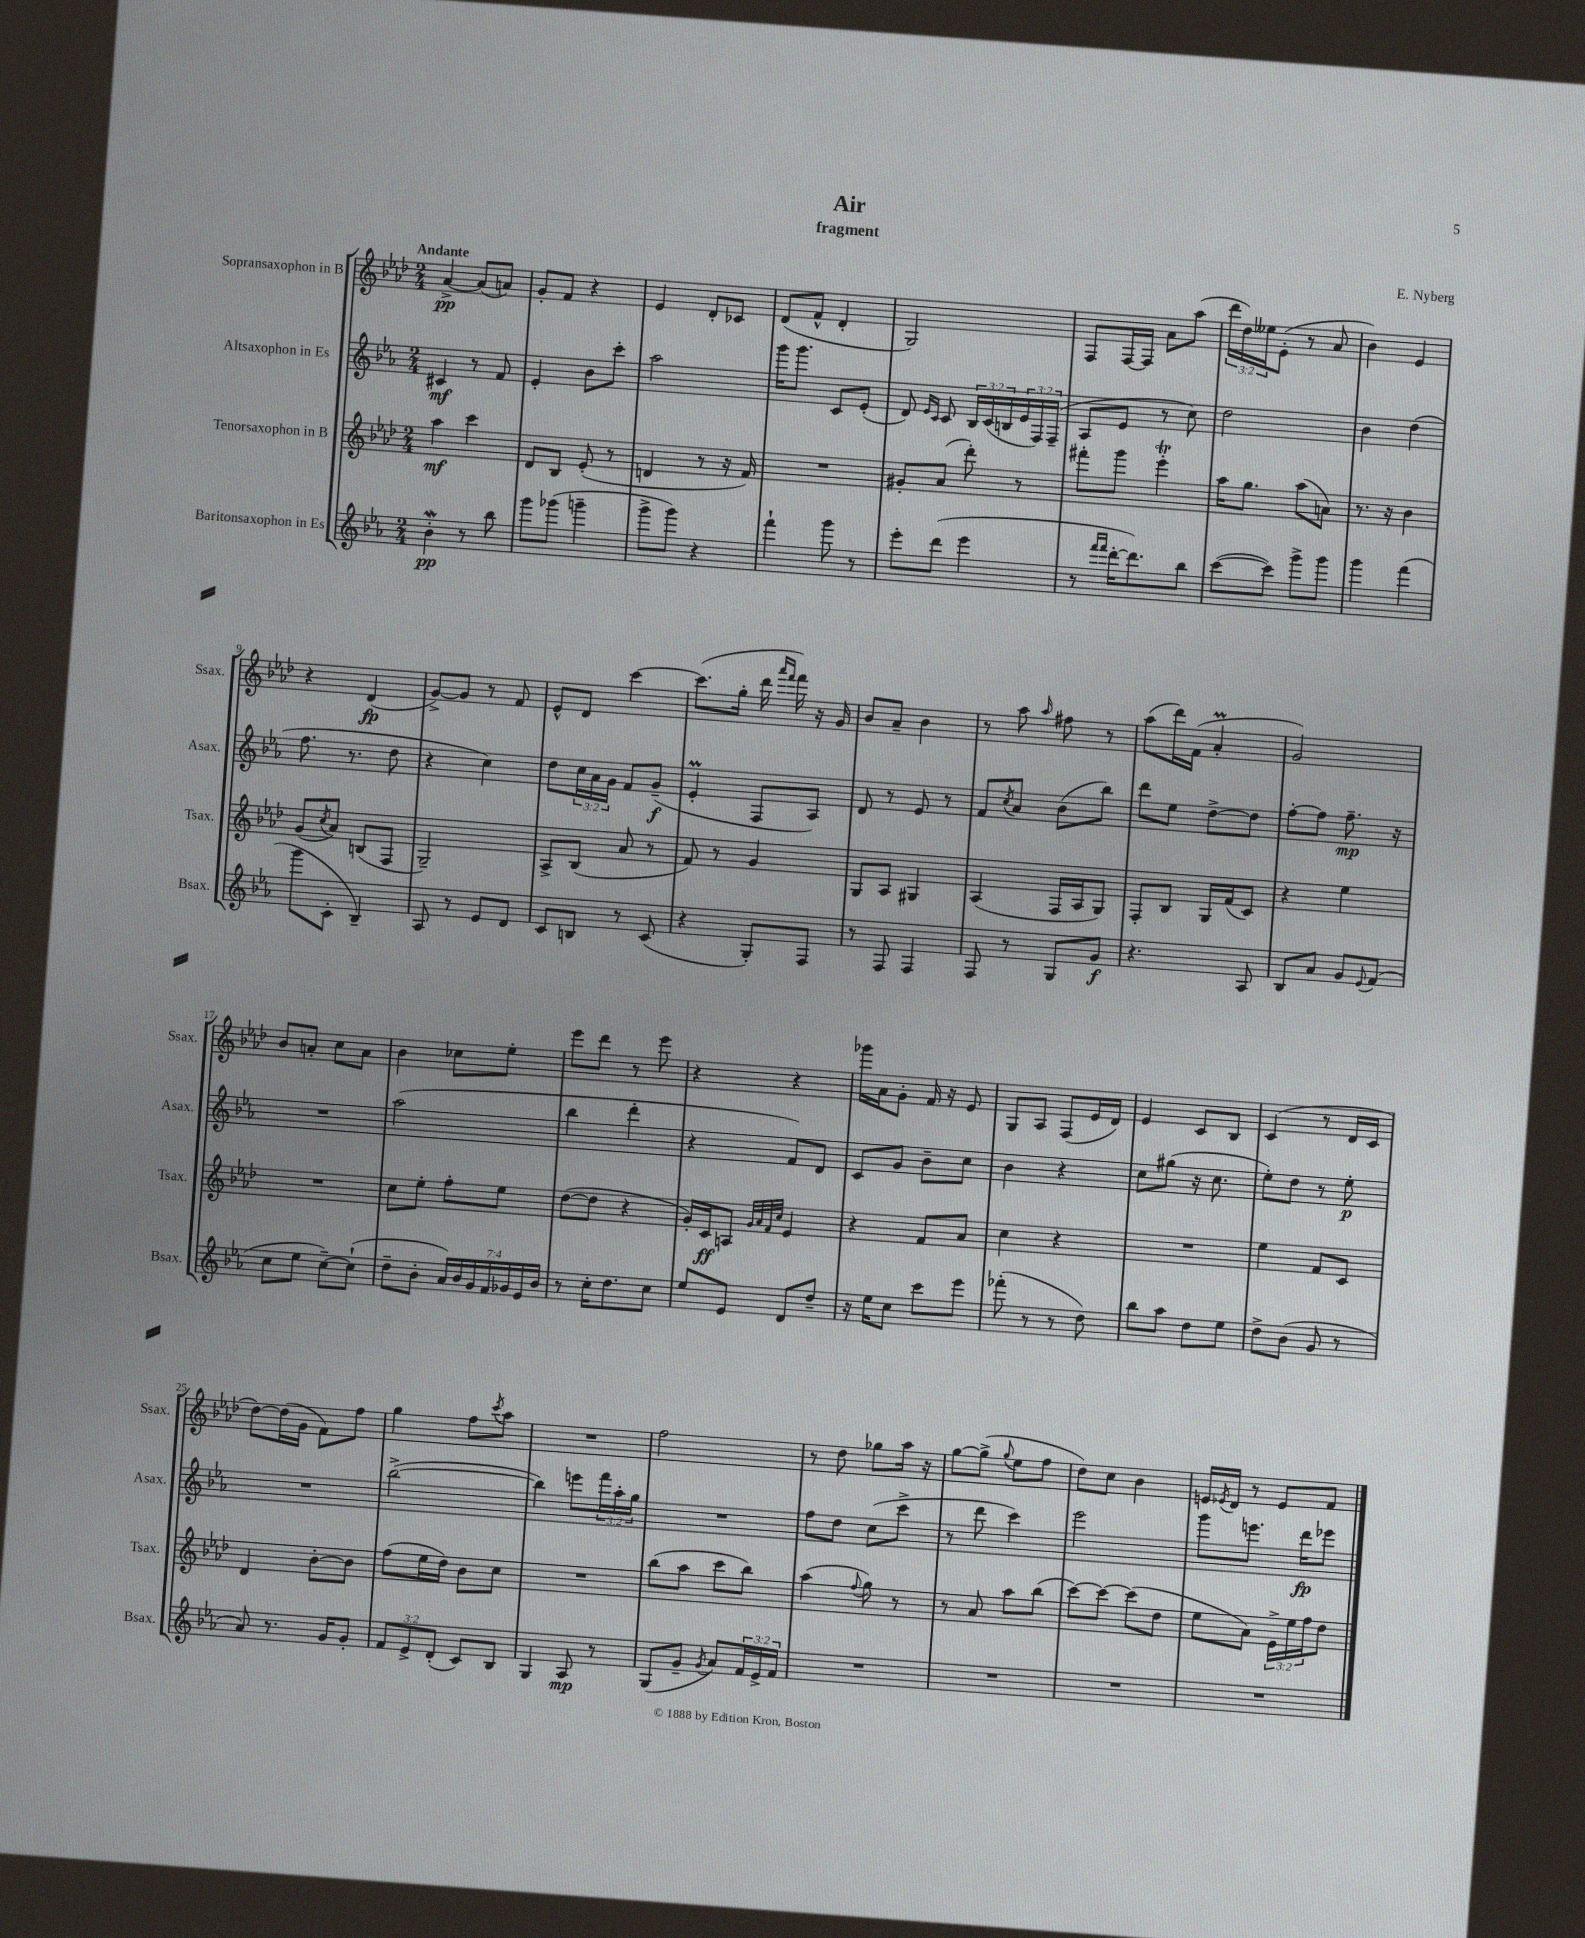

**kern	**kern	**kern	**kern
*staff4	*staff3	*staff2	*staff1
*clefG2	*clefG2	*clefG2	*clefG2
*k[b-e-a-]	*k[b-e-a-d-]	*k[b-e-a-]	*k[b-e-a-d-]
*M2/4	*M2/4	*M2/4	*M2/4
4b-'	4aa-	4c#	[4a-^
8r	4ccc	8r	(8a-]
8bb-	.	8f	8a)
=	=	=	=
8ggg	8d-	4e-'	8g'
(8ggg-	8B-	.	8f
4ggg~	(8e-'	8b-	4r
.	8r	8ccc'	.
=	=	=	=
8ggg^	4d	2aa-	4e-
8ggg)	.	.	.
4r	8r	.	8d-'
.	16r	.	8c-
.	16f)	.	.
=	=	=	=
4fff`	2r	16ggg	(8d-
.	.	8.ggg	.
.	.	.	8f^^
8ggg	.	8c	4d-'
8r	.	(8e-'	.
=	=	=	=
8eee-'	8g#'	8d)	2G)
.	.	16qqe-	.
.	.	16qqc	.
(8ddd	(8a-	8c	.
4eee-	8ddd-')	24B-	.
.	.	(24c	.
.	.	24B	.
.	8r	24e-	.
.	.	24F)	.
.	.	(24F~	.
=	=	=	=
8r	8fff#'	8A-	8F
16qqfff	.	.	.
16qqfff	.	.	.
[16ddd'	8ggg	8e-	[16F
8.ddd])	.	.	16F]
.	4eee-'	8r	8a-
8bb-	.	8cc)	(8aa-
=	=	=	=
([8ccc	16aa-	2dd	24ddd-
.	.	.	24dd-)
.	8.gg	.	.
.	.	.	24ee--
8ccc])	.	.	(8e-'
8ggg^	(8aa-	.	8r
8ggg	8a)	.	8a-
=	=	=	=
4ggg	8.r	4b-	4b-)
.	16r	.	.
(4fff	4b-	(4dd	4e-
=	=	=	=
8ggg	(8g	8.ff	4r
.	8qcc	.	.
8c'	8a-)	.	.
.	.	8.r	.
4B-~)	(8B	.	(4d-
.	8F	8dd	.
=	=	=	=
8A-	2G~)	4r	[8g^)
8r	.	.	8g]
8e-	.	4cc)	8r
8d	.	.	8f
=	=	=	=
8c	8A-^	8dd	8e-^^
8B	(8B-	24cc	8d-
.	.	24a-	.
.	.	24g	.
8r	8a-	8f	[4ccc
(8c	8r	(8g~	.
=	=	=	=
4r	8f)	4e-'	(8.ccc]
.	8r	.	.
.	.	.	16gg'
8G')	4g	8F	16ddd-
.	.	.	16qqaaa-
.	.	.	16qqfff
.	.	.	16fff)
8F	.	8A-)	16r
.	.	.	16g
=	=	=	=
8r	8G	8d	8b-
8F	8A-	8r	8a-~
4F	4G#	8e-	4b-
.	.	8r	.
=	=	=	=
8F	(4A-	8f	8r
.	.	8qcc	.
8r	.	8a-	8aa-
.	.	.	16qqaa-
8G	16F	(8b-	8ff#
.	16A-	.	.
8g	8G)	8bb-)	8r
=	=	=	=
4.r	8F'	8ddd	(8aa-
.	8B-	8ee-	16ddd-)
.	.	.	(16f
.	16G	[8dd^	4a-'
.	(16f	.	.
8A-	8c)	8dd]	.
=	=	=	=
8B-	4r	[8ff'	2g)
8a-	.	8ff]	.
8g	4ee-	8.ff~	.
8qqe-	.	.	.
(8f	.	.	.
.	.	16r	.
=	=	=	=
8cc	2r	2r	8b-
8ee-	.	.	8a'
[8cc~)	.	.	8cc
(8cc`]	.	.	8a
=	=	=	=
8dd~	8cc	(2aa-	4b-
8b-'	8ee-'	.	.
28a-)	8ff'	.	8cc-
28b-	.	.	.
28g	.	.	.
28f	.	.	.
.	8ee-	.	8ee-'
28g-	.	.	.
28e-	.	.	.
28b-	.	.	.
=	=	=	=
8r	([8dd-	4bb-	8eee-
16cc'	8dd-]	.	8ddd-
8.dd	.	.	.
.	4r	4ddd'	8r
8cc	.	.	8eee-
=	=	=	=
8ee-	16g')	4r	4r
.	16c	.	.
8e-	8A	.	.
.	32qqg	.	.
.	32qqa-	.	.
.	32qqf	.	.
.	32qqcc	.	.
8d	4e-	8f)	4r
8dd~	.	8d	.
=	=	=	=
16r	4r	8c	16ggg-
16ee-	.	.	16a-
8cc	.	8g	8g'
8ccc	8f	8b-~	16f
.	.	.	16r
8eee-	8a-	8cc	8e-
=	=	=	=
(8fff-'	4cc	4b-	8G
8r	.	.	8A-
8r	4r	4r	(8F
8dd)	.	.	16e-
.	.	.	16d-)
=	=	=	=
8bb-	2r	8cc	4e-
8aa-	.	(8gg#	.
8dd	.	16r	8c
.	.	8.cc	.
8ee-	.	.	8B-
=	=	=	=
8dd^	4ee-	8ee-')	(4c
(8b-	.	8dd	.
8g	8f	8r	8r
8r	8c	8ee-'	16d-
.	.	.	16c
=	=	=	=
8a-)	4d-	2r	[8dd-)
8.r	.	.	(16dd-]
.	.	.	16g
.	[8b-'	.	8f)
16g	.	.	.
8g'	8b-]	.	8ff
=	=	=	=
12f	(8ff	([2bb-^	4gg
12e-^	.	.	.
.	16ee-	.	.
(12d'	.	.	.
.	16dd-)	.	.
8c)	8b-	.	8ff
.	.	.	8qccc
8B-	8cc	.	8aa-
=	=	=	=
4G	2r	4bb-])	2r
8A-	.	8eee	.
8r	.	24fff	.
.	.	24aa-'	.
.	.	24gg	.
=	=	=	=
(8G	(8bb-	2r	2ff
8g~	8aa-	.	.
8qg	.	.	.
8a-)	8ccc	.	.
24f	8bb-)	.	.
24e-^	.	.	.
24f	.	.	.
=	=	=	=
2r	(4aa-	8ff	8r
.	.	8dd	8dd-
.	8qqff	.	.
.	8gg)	(8cc	8gg-
.	8r	8ccc^	16aa-
.	.	.	16r
=	=	=	=
2r	8r	8r	[8gg
.	8a-	8ddd	(8gg^]
.	.	.	8qqgg
.	8aa-	4ccc)	8ee-
.	(8bb-	.	8ff
=	=	=	=
2r	[8ccc)	2eee-	8dd-)
.	8ccc_	.	8cc
.	(8ccc]	.	4b-
.	8dd-	.	.
=	=	=	=
2r	8ee-	8ggg	16e
.	.	.	8qe-
.	.	.	16d-
.	8a-)	8.eee	8r
.	24e-^	.	8e-
.	24ee-	.	.
.	.	16ddd	.
.	24ff	.	.
.	8dd-	8eee-	8f
==	==	==	==
*-	*-	*-	*-
